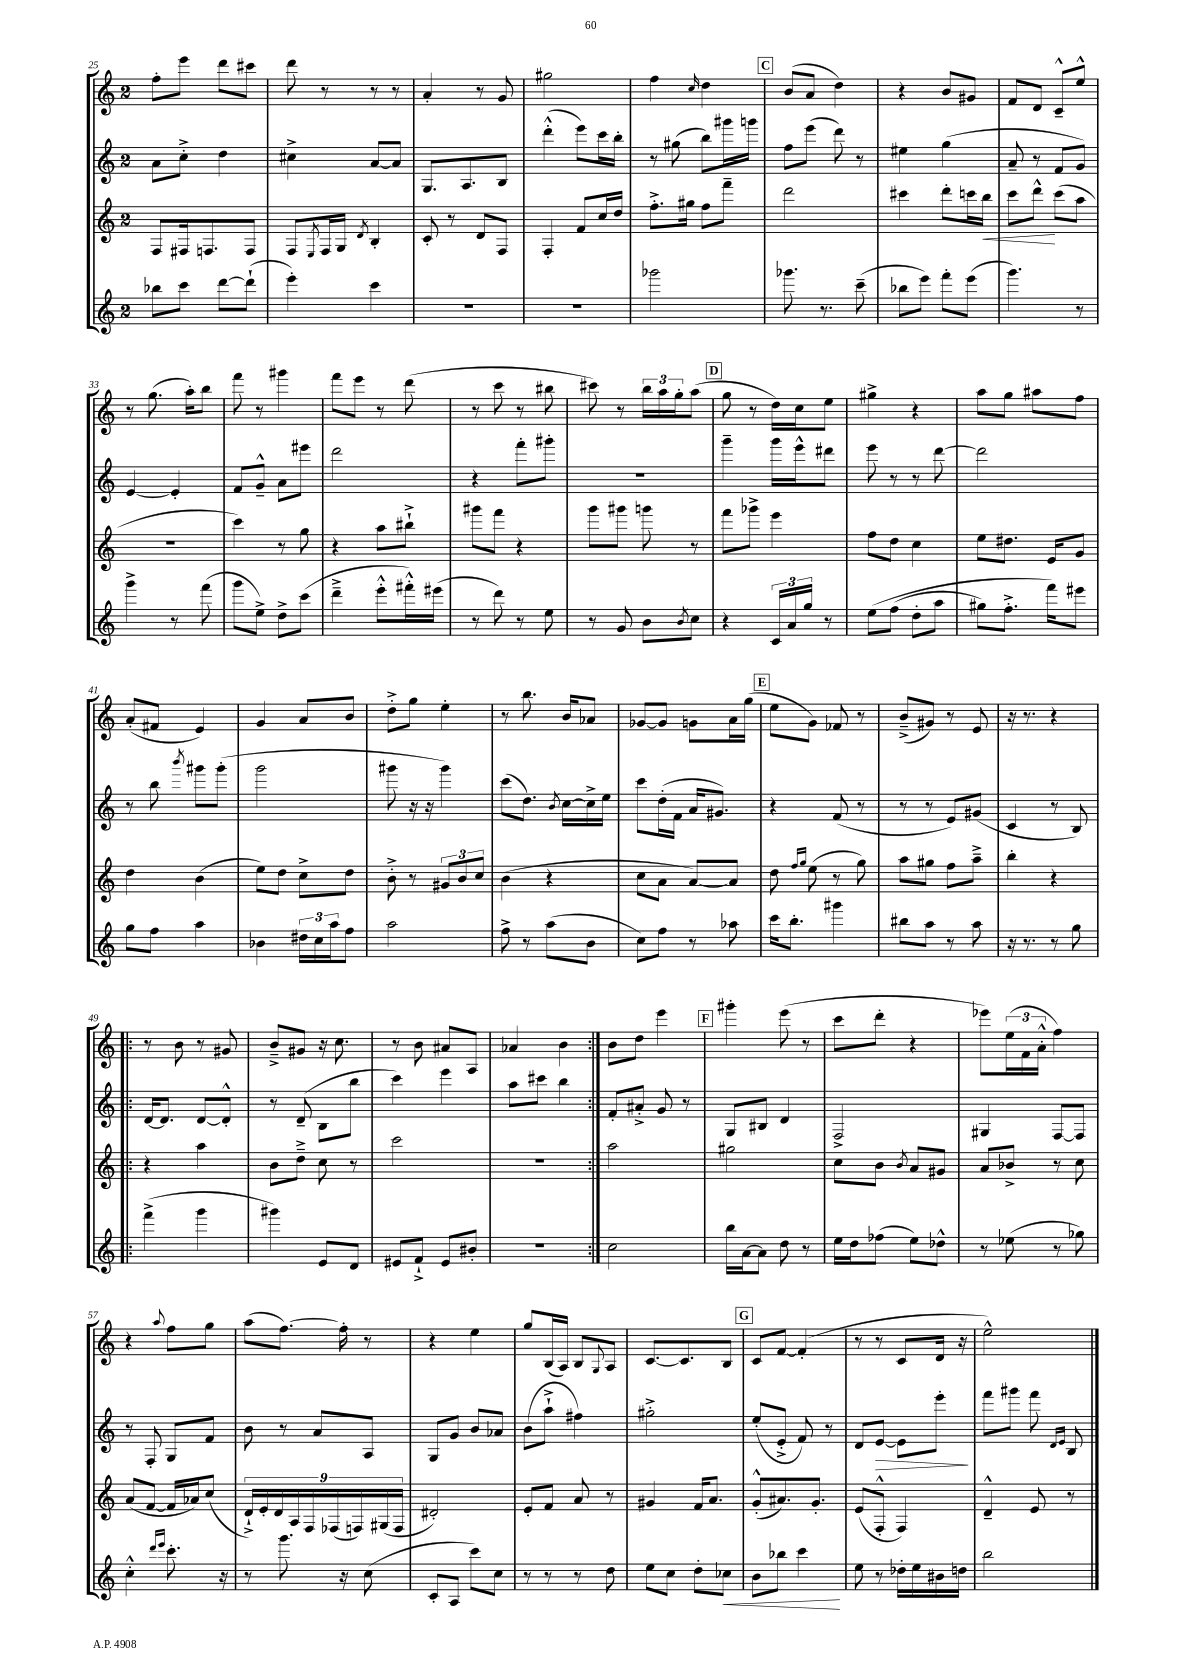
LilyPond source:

<<
\new StaffGroup <<
\new Staff = "s0" {
    \clef treble \key c \major \once \override Staff.TimeSignature.style = #'single-digit \time 2/4
    f''8-. e'''8 d'''8 cis'''8 |
    d'''8 r8 r8 r8 |
    a'4-. r8 g'8 |
    gis''2 |
    f''4 \grace { c''16 } d''4 |
    \mark \markup { \box "C" } b'8( a'8 d''4) |
    r4 b'8 gis'8 |
    f'8 d'8 c'8---^ e''8-^ |
    r8 g''8.( a''16-.) b''8 |
    f'''8 r8 gis'''4 |
    f'''8 e'''8 r8 d'''8( |
    r8 c'''8 r8 bis''8 |
    cis'''8) r8 \tuplet 3/2 { b''16 a''16 g''16-. } a''8( |
    \mark \markup { \box "D" } g''8 r8 d''16) c''16 e''8 |
    gis''4-> r4 |
    a''8 g''8 ais''8 f''8 |
    a'8-.( fis'8 e'4) |
    g'4 a'8 b'8 |
    d''8-.-> g''8 e''4-. |
    r8 b''8. b'16 aes'8 |
    ges'8~ ges'8 g'8 a'16 g''16( |
    \mark \markup { \box "E" } e''8 g'8) fes'8 r8 |
    b'8--->( gis'8) r8 e'8 |
    r16 r8. r4 |
    \repeat volta 2 { r8 b'8 r8 gis'8 |
    b'8---> gis'8 r16 c''8. |
    r8 b'8 ais'8 a8 |
    aes'4 b'4 | }
    b'8 d''8 e'''4 |
    \mark \markup { \box "F" } gis'''4-. e'''8( r8 |
    c'''8 d'''8-. r4 |
    ees'''8) \tuplet 3/2 { e''16( f'16 a'16-.-^ } f''4) |
    r4 \appoggiatura { a''8 } f''8 g''8 |
    a''8( f''8.~) f''16-. r8 |
    r4 e''4 |
    g''8 b16( a16) b8 \appoggiatura { g8 } a8 |
    c'8.~ c'8. b8 |
    \mark \markup { \box "G" } c'8 f'8~ f'4-.( |
    r8 r8 c'8 d'16 r16 |
    e''2-^) \bar "|." |
}
\new Staff = "s1" {
    \clef treble \key c \major \once \override Staff.TimeSignature.style = #'single-digit \time 2/4
    a'8 c''8-.-> d''4 |
    cis''4-> a'8~ a'8 |
    g8. a8. b8 |
    d'''4-.-^( e'''8) c'''16 b''16-. |
    r8 gis''8( b''8) gis'''16 g'''16 |
    \mark \markup { \box "C" } f''8 e'''8( d'''8) r8 |
    eis''4 g''4( |
    a'8-- r8 f'8 g'8) |
    e'4~ e'4-. |
    f'8 g'8---^ a'8 eis'''8 |
    d'''2 |
    r4 f'''8-. gis'''8-. |
    r2 |
    \mark \markup { \box "D" } g'''4-- g'''16 e'''16-^ dis'''8 |
    e'''8 r8 r8 d'''8~ |
    d'''2 |
    r8 b''8 \acciaccatura { b'''8 } gis'''8 gis'''8-.( |
    g'''2 |
    gis'''8 r16 r16 gis'''4) |
    c'''8( d''8.) \acciaccatura { b'8 } c''16~ c''16-> e''16 |
    c'''8 d''16-.( f'16 a'16 gis'8.) |
    \mark \markup { \box "E" } r4 f'8( r8 |
    r8 r8 e'8) gis'8( |
    c'4 r8 b8) |
    \repeat volta 2 { d'16~ d'8. d'8~ d'8-.-^ |
    r8 d'8--( b8 b''8 |
    c'''4) e'''4 |
    a''8 cis'''8 b''4 | }
    f'8-. ais'8-.-> g'8 r8 |
    \mark \markup { \box "F" } g8 bis8 d'4 |
    f2-> |
    gis4 f8~ f8 |
    r8 f8-. g8 f'8 |
    b'8 r8 a'8 a8 |
    g8 g'8 b'8 aes'8 |
    b'8( a''8-!-> fis''4) |
    gis''2-.-> |
    \mark \markup { \box "G" } e''8-.( e'8-.-> f'8) r8 |
    d'8 e'8~\> e'8 e'''8-.\! |
    f'''8 gis'''8 f'''8 \grace { d'16 e'16 } b8 \bar "|." |
}
\new Staff = "s2" {
    \clef treble \key c \major \once \override Staff.TimeSignature.style = #'single-digit \time 2/4
    f8 fis16 f8. f8 |
    f8 \acciaccatura { e8 } f16 g16 \acciaccatura { d'8 } b4-. |
    c'8-. r8 d'8 f8 |
    f4-. f'8 c''16 d''16 |
    f''8.-.-> gis''16 f''8 f'''8-- |
    \mark \markup { \box "C" } d'''2 |
    cis'''4 d'''8-. c'''16 b''16\< |
    c'''8 d'''8-^\! c'''8( a''8 |
    r2 |
    c'''4) r8 g''8 |
    r4 a''8 bis''8-!-> |
    gis'''8 f'''8 r4 |
    g'''8 gis'''8 g'''8 r8 |
    \mark \markup { \box "D" } f'''8 ges'''8-> e'''4 |
    f''8 d''8 c''4 |
    e''8 dis''8. e'16 g'8 |
    d''4 b'4( |
    e''8) d''8 c''8-> d''8 |
    b'8-.-> r8 \tuplet 3/2 { gis'8 b'8 c''8 } |
    b'4( r4 |
    c''8 a'8 a'8~) a'8 |
    \mark \markup { \box "E" } d''8 \grace { f''16 g''16 } e''8( r8 g''8) |
    a''8 gis''8 f''8 a''8---> |
    b''4-. r4 |
    \repeat volta 2 { r4 a''4 |
    b'8 d''8---> c''8 r8 |
    c'''2 |
    R2 | }
    a''2 |
    \mark \markup { \box "F" } gis''2 |
    c''8 b'8 \acciaccatura { b'8 } a'8 gis'8 |
    a'8 bes'8-> r8 c''8 |
    a'8( f'8~ f'16 aes'16) c''8( |
    \tuplet 9/8 { d'16-!->) e'16-. d'16 a16 f16 fes16( f16) gis16( f16 } |
    dis'2-.) |
    e'8-. f'8 a'8 r8 |
    gis'4 f'16 a'8. |
    \mark \markup { \box "G" } g'8-.-^( ais'8.) g'8.-. |
    e'8( f8-.-^ f4) |
    d'4---^ e'8 r8 \bar "|." |
}
\new Staff = "s3" {
    \clef treble \key c \major \once \override Staff.TimeSignature.style = #'single-digit \time 2/4
    bes''8 c'''8 d'''8~ d'''8-!( |
    e'''4-.) c'''4 |
    R2 |
    R2 |
    ges'''2 |
    \mark \markup { \box "C" } ges'''8. r8. c'''8--( |
    bes''8 e'''8) f'''8-. e'''8( |
    g'''4.) r8 |
    g'''4-> r8 f'''8( |
    g'''8 e''8->) d''8-> c'''8( |
    d'''4---> e'''8-.-^ fis'''16-.-^) eis'''16( |
    r8 d'''8) r8 e''8 |
    r8 g'8 b'8 \acciaccatura { b'8 } c''8 |
    \mark \markup { \box "D" } r4 \tuplet 3/2 { c'16 a'16 g''16 } r8 |
    e''8\( f''8( d''8-. a''8 |
    gis''8) f''8.-.-> f'''16\) eis'''8 |
    g''8 f''8 a''4 |
    bes'4 \tuplet 3/2 { dis''16 c''16 a''16 } f''8 |
    a''2 |
    f''8-> r8 a''8( b'8 |
    c''8) f''8 r8 aes''8 |
    \mark \markup { \box "E" } c'''16 b''8.-. gis'''4 |
    bis''8 a''8 r8 a''8 |
    r16 r8. r8 g''8 |
    \repeat volta 2 { f'''4->( g'''4 |
    gis'''4) e'8 d'8 |
    eis'8 f'8-!-> eis'8 bis'8-. |
    R2 | }
    c''2 |
    \mark \markup { \box "F" } b''16 a'16~ a'8 d''8 r8 |
    e''16 d''16 fes''8( e''8) des''8-^ |
    r8 ees''8( r8 ges''8) |
    c''4-.-^ \grace { d'''16 e'''16 } c'''8.-. r16 |
    r8 g'''8. r16 c''8( |
    c'8-. a8 c'''8) c''8 |
    r8 r8 r8 d''8 |
    e''8 c''8 d''8-. ces''8\< |
    \mark \markup { \box "G" } b'8 bes''8 c'''4\! |
    e''8 r8 des''16-. e''16 bis'16 d''16 |
    b''2 \bar "|." |
}
>>
>>
\layout { \context { \Score currentBarNumber = #25 } }
